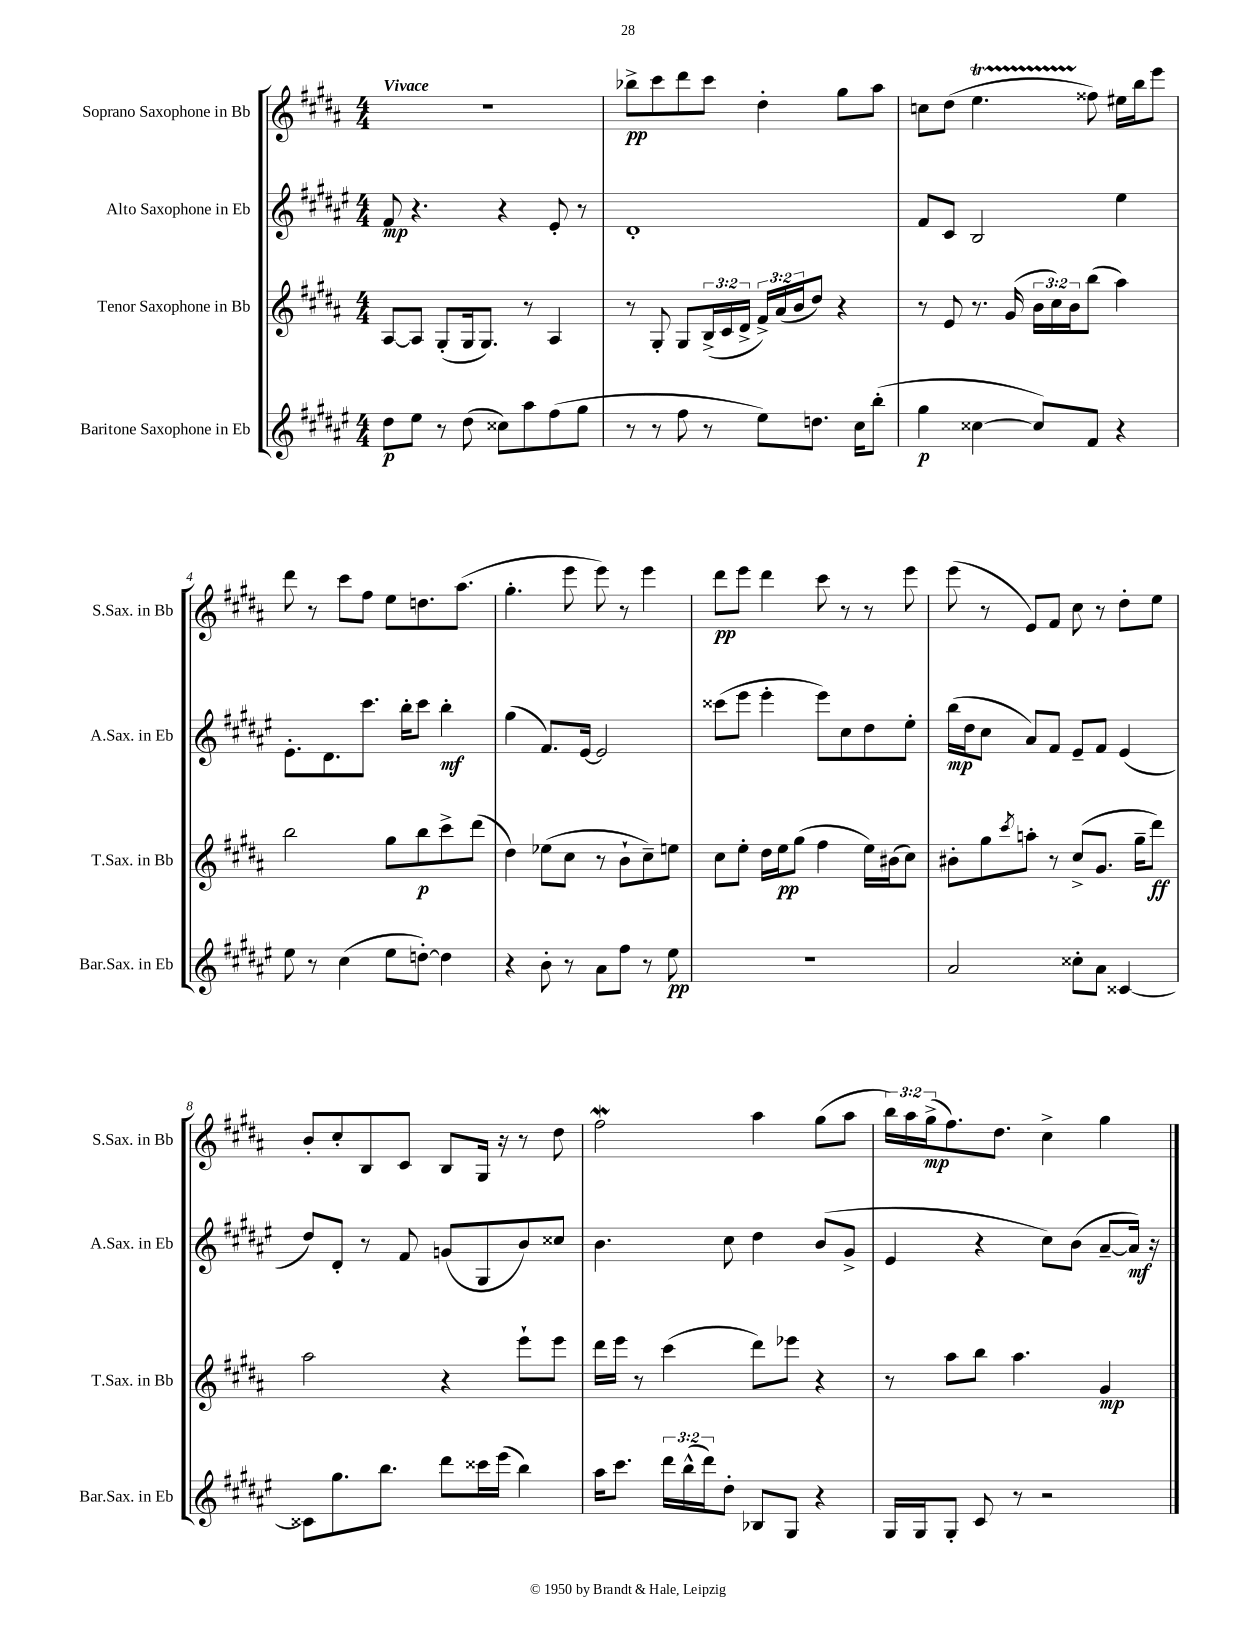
<<
\new StaffGroup <<
\new Staff = "s0" \with { instrumentName = "Soprano Saxophone in Bb" shortInstrumentName = "S.Sax. in Bb" } {
    \clef treble \key b \major \numericTimeSignature \time 4/4 \override Staff.TupletNumber.text = #tuplet-number::calc-fraction-text \tempo "Vivace"
    r1 |
    bes''8->\pp cis'''8 dis'''8 cis'''8 dis''4-. gis''8 ais''8 |
    c''8 dis''8( e''4.\startTrillSpan fisis''8\stopTrillSpan) eis''16 b''16 e'''8 |
    dis'''8 r8 cis'''8 fis''8 e''8 d''8. ais''8.( |
    gis''4.-. e'''8 e'''8) r8 e'''4 |
    dis'''8\pp e'''8 dis'''4 cis'''8 r8 r8 e'''8 |
    e'''8( r8 e'8) fis'8 cis''8 r8 dis''8-. e''8 |
    b'8-. cis''8-. b8 cis'8 b8 gis16 r16 r8 dis''8 |
    fis''2\mordent ais''4 gis''8( ais''8 |
    \tuplet 3/2 { b''16) ais''16 gis''16->\mp( } fis''8.) dis''8. cis''4-> gis''4 \bar "|." |
}
\new Staff = "s1" \with { instrumentName = "Alto Saxophone in Eb" shortInstrumentName = "A.Sax. in Eb" } {
    \clef treble \key fis \major \numericTimeSignature \time 4/4
    fis'8\mp r4. r4 eis'8-. r8 |
    dis'1-. |
    fis'8 cis'8 b2 eis''4 |
    eis'8.-. dis'8. cis'''8. b''16-. cis'''8 b''4-.\mf |
    gis''4( fis'8.) eis'16~ eis'2 |
    cisis'''8( eis'''8 eis'''4-. eis'''8) cis''8 dis''8 eis''8-. |
    b''16\mp( dis''16 cis''8 ais'8) fis'8 eis'8-- fis'8 eis'4( |
    dis''8) dis'8-. r8 fis'8 g'8( gis8 b'8) cisis''8 |
    b'4. cis''8 dis''4 b'8( gis'8-> |
    eis'4 r4 cis''8) b'8( ais'8~-- ais'16\mf) r16 \bar "|." |
}
\new Staff = "s2" \with { instrumentName = "Tenor Saxophone in Bb" shortInstrumentName = "T.Sax. in Bb" } {
    \clef treble \key b \major \numericTimeSignature \time 4/4 \override Staff.TupletNumber.text = #tuplet-number::calc-fraction-text
    ais8~ ais8 gis8-.( gis16 gis8.) r8 ais4 |
    r8 gis8-. gis8 \tuplet 3/2 { b16->( cis'16 dis'16-> } \tuplet 3/2 { fis'16->) ais'16( b'16 } dis''8) r4 |
    r8 e'8 r8. gis'16( \tuplet 3/2 { b'16 cis''16) b'16 } b''8( ais''4) |
    b''2 gis''8 b''8\p cis'''8-> dis'''8( |
    dis''4) ees''8( cis''8 r8 b'8-! cis''8--) e''8 |
    cis''8 e''8-. dis''16 e''16\pp gis''8( fis''4 e''16) bis'16( cis''8) |
    bis'8-. gis''8 \acciaccatura { cis'''8 } a''8-. r8 cis''8->( gis'8. gis''16-- dis'''8\ff) |
    ais''2 r4 e'''8-! e'''8 |
    dis'''16 e'''16 r8 cis'''4( dis'''8) ees'''8 r4 |
    r8 ais''8 b''8 ais''4. gis'4\mp \bar "|." |
}
\new Staff = "s3" \with { instrumentName = "Baritone Saxophone in Eb" shortInstrumentName = "Bar.Sax. in Eb" } {
    \clef treble \key fis \major \numericTimeSignature \time 4/4 \override Staff.TupletNumber.text = #tuplet-number::calc-fraction-text
    dis''8\p eis''8 r8 dis''8( cisis''8) ais''8 fis''8( gis''8 |
    r8 r8 fis''8 r8 eis''8) d''8. cis''16 b''8-.( |
    gis''4\p cisis''4~ cisis''8) fis'8 r4 |
    eis''8 r8 cis''4( eis''8 d''8~-.) d''4 |
    r4 b'8-. r8 ais'8 fis''8 r8 eis''8\pp |
    R1 |
    ais'2 cisis''8-. ais'8 cisis'4~ |
    cisis'8 gis''8. b''8. dis'''8 cisis'''16 eis'''16( b''4) |
    ais''16 cis'''8. \tuplet 3/2 { dis'''16 b''16-^( dis'''16) } dis''8-. bes8 gis8 r4 |
    gis16 gis16 gis8-. cis'8 r8 r2 \bar "|." |
}
>>
>>
